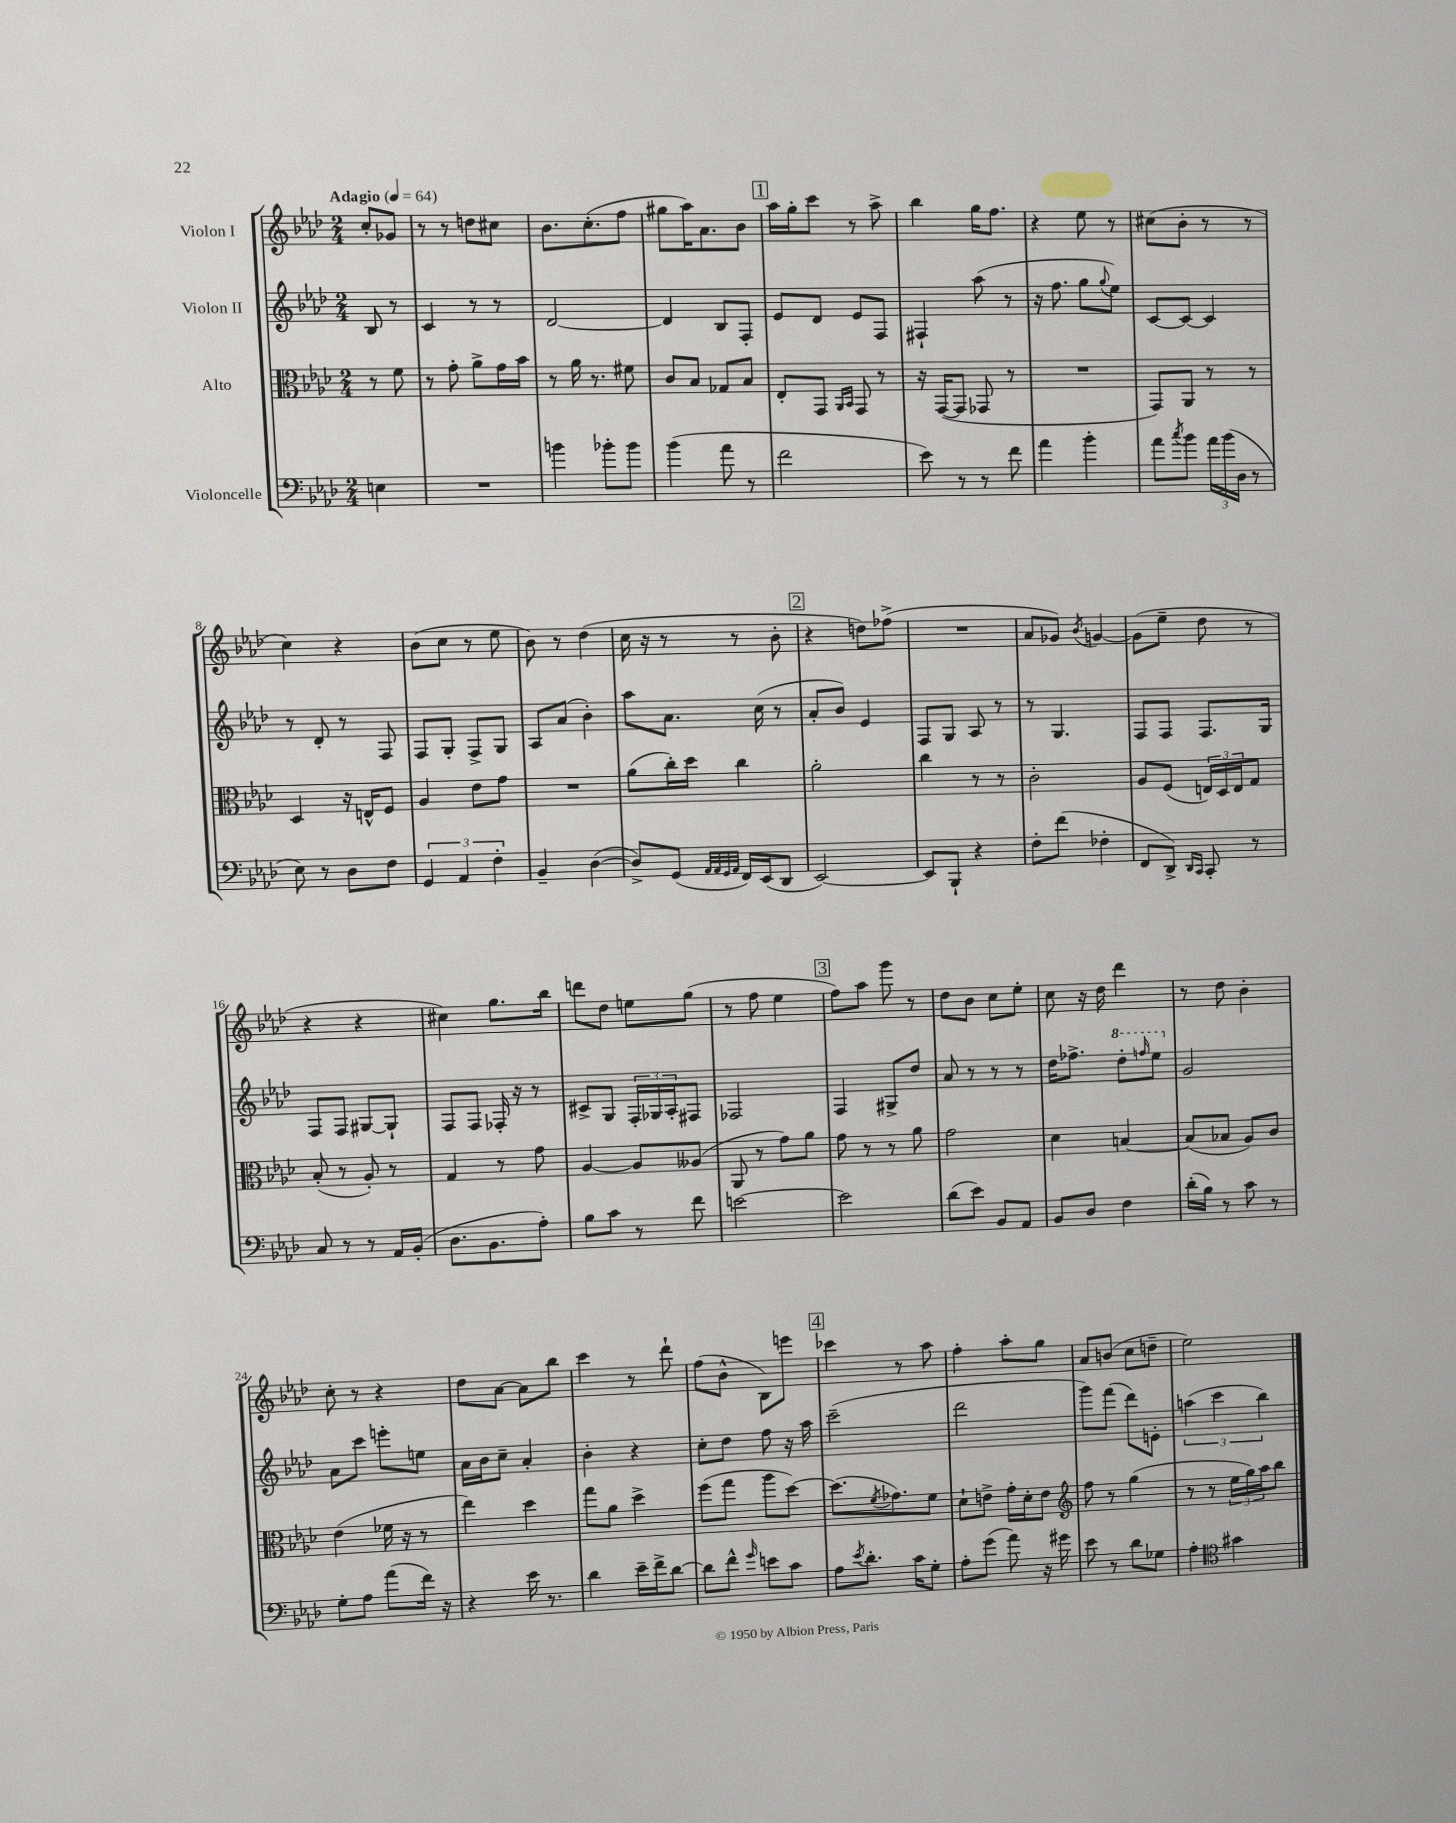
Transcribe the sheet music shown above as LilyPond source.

<<
\new StaffGroup <<
\new Staff = "s0" \with { instrumentName = "Violon I" } {
    \clef treble \key aes \major \numericTimeSignature \time 2/4 \partial 4 \tempo "Adagio" 4 = 64
    c''8-. ges'8 |
    r8 r8 d''8 cis''8 |
    bes'8. c''8.-.( f''8 |
    gis''8 aes''16) aes'8. bes'8 |
    \mark \markup { \box "1" } aes''16 g''16-. c'''8 r8 aes''8-> |
    bes''4 g''16 f''8. |
    r4 ees''8 r8 |
    cis''8( bes'8-. r8 r8 |
    c''4) r4 |
    bes'8( c''8 r8 ees''8 |
    bes'8) r8 des''4( |
    c''16 r16 r8 r8 bes'8-. |
    \mark \markup { \box "2" } r4 d''8) fes''8->( |
    R2 |
    aes'8 ges'8) \acciaccatura { bes'8 } g'4~ |
    g'8( ees''8-- des''8 r8 |
    r4 r4 |
    cis''4) g''8. bes''16 |
    d'''8 des''8 e''8 g''8( |
    r8 f''8 ees''4 |
    \mark \markup { \box "3" } f''8) aes''8 g'''8 r8 |
    des''8 bes'8 c''8 ees''8-. |
    c''8 r16 des''16 des'''4 |
    r8 des''8 bes'4-. |
    c''8-. r8 r4 |
    des''8 aes'8~ aes'8 bes''8 |
    c'''4 r8 des'''8-! |
    f''8( bes'8-^ bes8) e'''8 |
    \mark \markup { \box "4" } ces'''4 r8 aes''8 |
    f''4-. aes''8-. g''8 |
    aes'8 b'8( c''8 d''8-- |
    ees''2) \bar "|." |
}
\new Staff = "s1" \with { instrumentName = "Violon II" } {
    \clef treble \key aes \major \numericTimeSignature \time 2/4 \partial 4
    bes8 r8 |
    c'4 r8 r8 |
    des'2~ |
    des'4 bes8 f8-. |
    \mark \markup { \box "1" } ees'8 des'8 ees'8 f8 |
    fis4-! aes''8( r8 |
    r16 f''8. g''8 \appoggiatura { g''8 } ees''8) |
    c'8~ c'8~ c'4 |
    r8 des'8-. r8 f8 |
    f8 g8-. f8-> g8 |
    aes8 aes'8( bes'4-.) |
    aes''8 aes'8. c''16( r8 |
    \mark \markup { \box "2" } aes'8-. bes'8) ees'4 |
    f8 g8 aes8 r8 |
    r8 g4. |
    f8 f8 f8. g16 |
    f8 f8 gis8~ gis8-! |
    f8 f8 fes16-. r16 r8 |
    cis'8-> g8 \tuplet 3/2 { f16-. ges16 aes16-. } fis8 |
    fes2 |
    \mark \markup { \box "3" } f4 gis8-> des''8 |
    aes'8 r8 r8 r8 |
    des''16 fes''8.-> \ottava #1 des'''8-. \grace { f'''!16 } ees'''8 \ottava #0 |
    g'2 |
    aes'8 c'''8 e'''8-. e''8 |
    aes'16 bes'16 c''8-- aes'4-. |
    bes'4-. r4 |
    c''8-. des''8 f''8 r16 aes''16 |
    \mark \markup { \box "4" } c'''2--( |
    des'''2 |
    g'''8) f'''8( des'''8) e'8-. |
    \tuplet 3/2 { a''4( c'''4 bes''4) } \bar "|." |
}
\new Staff = "s2" \with { instrumentName = "Alto" } {
    \clef alto \key aes \major \numericTimeSignature \time 2/4 \partial 4
    r8 f'8 |
    r8 g'8-. aes'8-> g'16 bes'16 |
    r8 aes'16 r8. fis'8 |
    c'8 bes8 ges8 bes8 |
    \mark \markup { \box "1" } ees8-. g,8 \grace { aes,16 bes,16 } g,8 r8 |
    r16 g,16~( g,8 ges,8 r8 |
    R2 |
    g,8) aes,8 r8 r8 |
    des4 r16 e16-^ f8 |
    aes4 ees'8 g'8 |
    R2 |
    aes'8( c''16-.) des''16 c''4 |
    \mark \markup { \box "2" } aes'2-. |
    c''4 r8 r8 |
    c'2-. |
    aes8 f8( \tuplet 3/2 { e16) des16 e16 } g8 |
    bes8-.( r8 aes8-.) r8 |
    g4 r8 g'8 |
    aes4~ aes8 aeses8( |
    aes,8 r8 g'8) aes'8 |
    \mark \markup { \box "3" } g'8 r8 r8 aes'8 |
    g'2 |
    des'4 b4~ |
    b8( bes8 aes8) c'8 |
    ees'4( fes'16 r16 r8 |
    ees''4) des''4 |
    g''8 aes'8 des''4-> |
    f''8( g''8 aes''8 des''8~) |
    \mark \markup { \box "4" } des''8.( \acciaccatura { f'8 } ges'8.) f'8 |
    des'8-! e'8-> g'16-. des'16-. e'8 |
    \clef treble f''8 r8 g''4( |
    r8 r8 \tuplet 3/2 { ees''16 g''16) aes''16 } bes''8 \bar "|." |
}
\new Staff = "s3" \with { instrumentName = "Violoncelle" } {
    \clef bass \key aes \major \numericTimeSignature \time 2/4 \partial 4
    e4 |
    R2 |
    b'4 bes'8-. bes'8 |
    bes'4( aes'8 r8 |
    \mark \markup { \box "1" } f'2 |
    ees'8) r8 r8 f'8 |
    aes'4 bes'4-. |
    aes'8 \acciaccatura { c''8 } bes'8 \tuplet 3/2 { aes'16 bes'16( des16 } r8 |
    ees8) r8 des8 f8 |
    \tuplet 3/2 { g,4 aes,4 f4-. } |
    bes,4-- des4~( |
    des8->) g,8( \grace { aes,32 aes,32 g,32 aes,32 } f,16) ees,16( des,8 |
    \mark \markup { \box "2" } ees,2~) |
    ees,8 bes,,8-! r4 |
    f8-. f'8( fes4-. |
    f,8 des,8->) \grace { des,16 c,16 } c,8-. r8 |
    c8 r8 r8 aes,16 bes,16-.( |
    des8. bes,8. aes8-.) |
    bes8 c'8 r8 f'8 |
    e'2~ |
    \mark \markup { \box "3" } e'2 |
    des'8( ees'8) bes,8 aes,8 |
    bes,8 des8 f4 |
    des'16-.( bes16) r8 c'8 r8 |
    g8-. aes8 aes'8( f'16) r16 |
    r4 ees'16 r8. |
    des'4 ees'16-- f'16-> des'8~ |
    des'8 f'8-^ \grace { g'16 } e'8 c'8 |
    \mark \markup { \box "4" } aes8 \acciaccatura { ees'8 } des'8.-. c'16 g8-. |
    aes8-. g'8( aes'8) r16 gis'16 |
    ees'8 r8 des'8 ges8 |
    aes4-. \clef tenor gis'4 \bar "|." |
}
>>
>>
